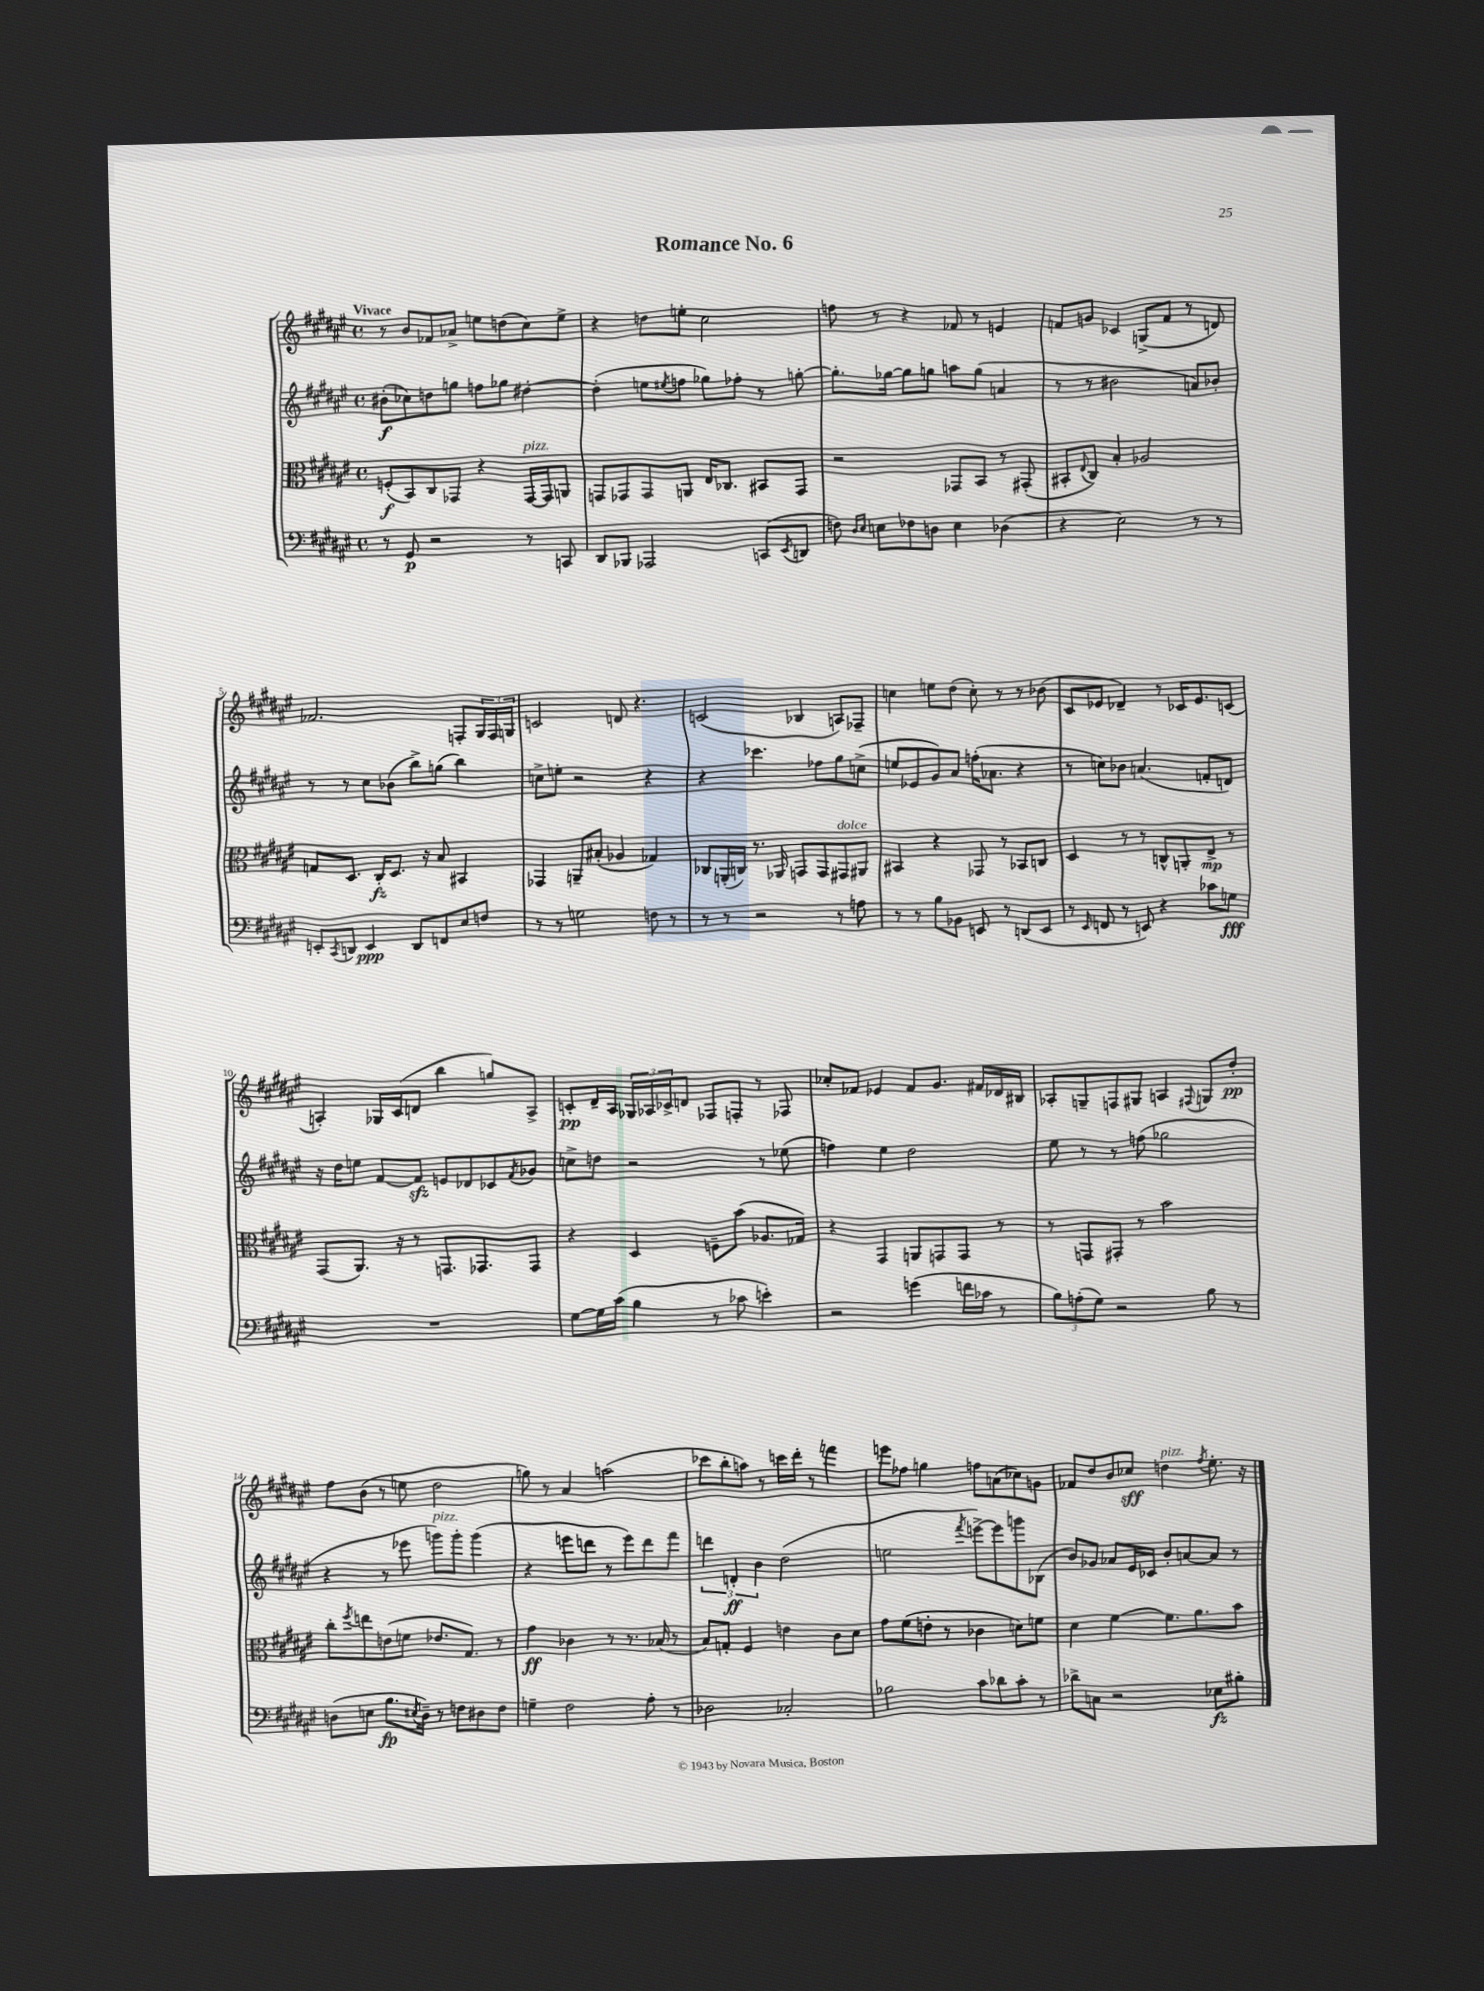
\header { title = "Romance No. 6" }
<<
\new StaffGroup <<
\new Staff = "s0" {
    \clef treble \key fis \major \defaultTimeSignature \time 4/4 \tempo "Vivace"
    r8 b'8 fes'8 aes'8-> e''8 d''8( cis''8) e''8-> |
    r4 d''8 e''8-. cis''2 |
    f''8 r8 r4 fes'8 r8 e'4 |
    f'8 g'8 ces'4 g8->( f'8 r8 d'8) |
    fes'2. f8-. \tuplet 3/2 { gis16 f16 g16 } |
    c'2 d'8 r4. |
    c'2( bes4 a8) fes8-- |
    c''4 e''8 dis''8( c''8-.) r8 r8 bes'8( |
    cis'8 ees'8 des'4--) r8 ces'16 ees'8. c'8( |
    a4-.) ges16 cis'16( d'8 b''4 g''8) a8-> |
    c'8-.\pp dis'16-- ais16 \tuplet 3/2 { ges16 aes16 ces'16-> } d'8 fes8 f8-. r8 fes8 |
    ces''8-. fes'8 ees'4 fes'8 gis'8. fis'16 des'16 bis16 |
    aes8-. g8-- f8 gis8 a4 \appoggiatura { fis8 } g8 dis''8-.\pp |
    fis''8 b'8( r8 e''8 dis''2 |
    g''8) r8 ais'4 a''2( |
    ces'''8 b''8-. a''8) r8 c'''16 dis'''16-. r8 f'''4 |
    e'''8 fes''8 g''4 f''8 a'8( ces''8) g'8 |
    fes'8 dis''8 b'8 ces''8\sff d''4^\markup { \italic "pizz." } \acciaccatura { fis''8 } eis''8.-. r16 \bar "|." |
}
\new Staff = "s1" {
    \clef treble \key fis \major \defaultTimeSignature \time 4/4
    bis'8-.\f( ces''8) d''8 g''8 f''8 ges''8 dis''4~-. |
    dis''4-.( e''8 \acciaccatura { eis''8 } f''8 ges''8) fes''8-. r8 g''8~-. |
    g''8.-. ges''16~ ges''8 g''8 a''8 g''8( a'4 |
    r8 r8 bis'2 a'8) bes'8-. |
    r8 r8 cis''8 bes'8( b''8->) g''8( b''4) |
    c''8-> e''8-. r2 r4 |
    r4 ces'''4. fes''8 gis''8 c''8->( |
    e''8 ees'8 gis'8) ais'8 f''16-.( aes'8. r4 |
    r8 c''8) bes'8 a'4.( f'8-. d'8) |
    r16 dis''16 e''8 fis'8~ fis'8\sfz e'8 des'8 ces'8 \acciaccatura { fis'8 } ges'8 |
    c''8-> d''8 r2 r8 ees''8( |
    f''4) eis''4 dis''2 |
    eis''8 r8 r8 f''8( ges''2 |
    r4 r8 ees'''8 g'''8^\markup { \italic "pizz." }) g'''8-. g'''4( |
    r4 e'''8 d'''8 r8 e'''8) d'''8 fis'''8 |
    \tuplet 3/2 { d'''4 d'4-.\ff b'4 } dis''2( |
    e''2 \acciaccatura { fis'''8 } e'''8~->) e'''8 g'''8 bes8( |
    b'8) ges'8 aes'8 eis'16 ces'16 b'8-. a'8~ a'8 r8 \bar "|." |
}
\new Staff = "s2" {
    \clef alto \key fis \major \defaultTimeSignature \time 4/4
    f8-.\f( b,8) cis8 ges,8 r4 ges,16~^\markup { \italic "pizz." } ges,16 a,8 |
    g,8 ges,8 ges,8 a,8 eis16 ces8. bis,8 ges,8 |
    r2 ges,8 b,8 r8 gis,8-.( |
    bis,8-. \appoggiatura { eis8 } cis8) b4-. aes2 |
    g8 dis8. cis16-.\fz dis8. r16 b8 bis,4 |
    ges,4 a,8-- bis8-.( aes4 ges4) |
    ces8 a,16-.( c16) r8. aes,16 g,8 g,8 gis,8^\markup { \italic "dolce" } ais,8 |
    bis,4 r4 ges,8 r8 bes,8 c8 |
    dis4 r8 r8 c8-^ a,8-. eis8->\mp r8 |
    gis,8( ais,8.) r16 r8 g,8. ges,8. ges,8 |
    r4 dis4 f8-- b'8( aes8. ges16) |
    r4 gis,4 a,8 g,8 g,8 r8 |
    r8 g,8 gis,8-. r8 b'2 |
    cis''8-. \acciaccatura { fis''8 } e''8 e'8( f'8 ees'8. gis8.) r8 |
    gis'4\ff ces'4 r8 r8. bes16( r8 |
    b8) g8-. fis4 e'4 cis'8 dis'8 |
    gis'8 fis'8( e'8-. r8 ces'4 d'8) f'8 |
    dis'4 fis'4~ fis'8. ais'8. b'8 \bar "|." |
}
\new Staff = "s3" {
    \clef bass \key fis \major \defaultTimeSignature \time 4/4
    r8 gis,8\p r2 r8 c,8 |
    dis,8 bes,,8 aes,,2 c,8( \acciaccatura { eis,8 } d,8 |
    f8) \grace { dis16 eis16 } e8 fes8 d8 e4 des4( |
    r4 eis2) r8 r8 |
    e,8-. \acciaccatura { cis,8 } d,8 e,4\ppp d,8 f,8 eis8 f8 |
    r8 r8 g2 f8 r8 |
    r8 r8 r2 r8 a8 |
    r8 r8 b8 bes,8 e,8 r8 d,8( e,8 |
    r8 \grace { eis,16 } f,8 r8 e,8) r4 ces'8 g8\fff |
    R1 |
    gis8~ gis16 cis'16( b4 r8 ces'8 e'4-.) |
    r2 g'4( f'16 ces'16 r8 |
    \tuplet 3/2 { b8) a8-.( gis8) } r2 b8 r8 |
    d8( e8 b8.\fp \acciaccatura { eis8 } d16--) r8 f8 dis8 f8 |
    g4-- fis2 ais8-. r8 |
    des2 ces2-. |
    bes2 cis'8 des'8 cis'8-. r8 |
    des'8-> c8 r2 ees8\fz bis8-. \bar "|." |
}
>>
>>
